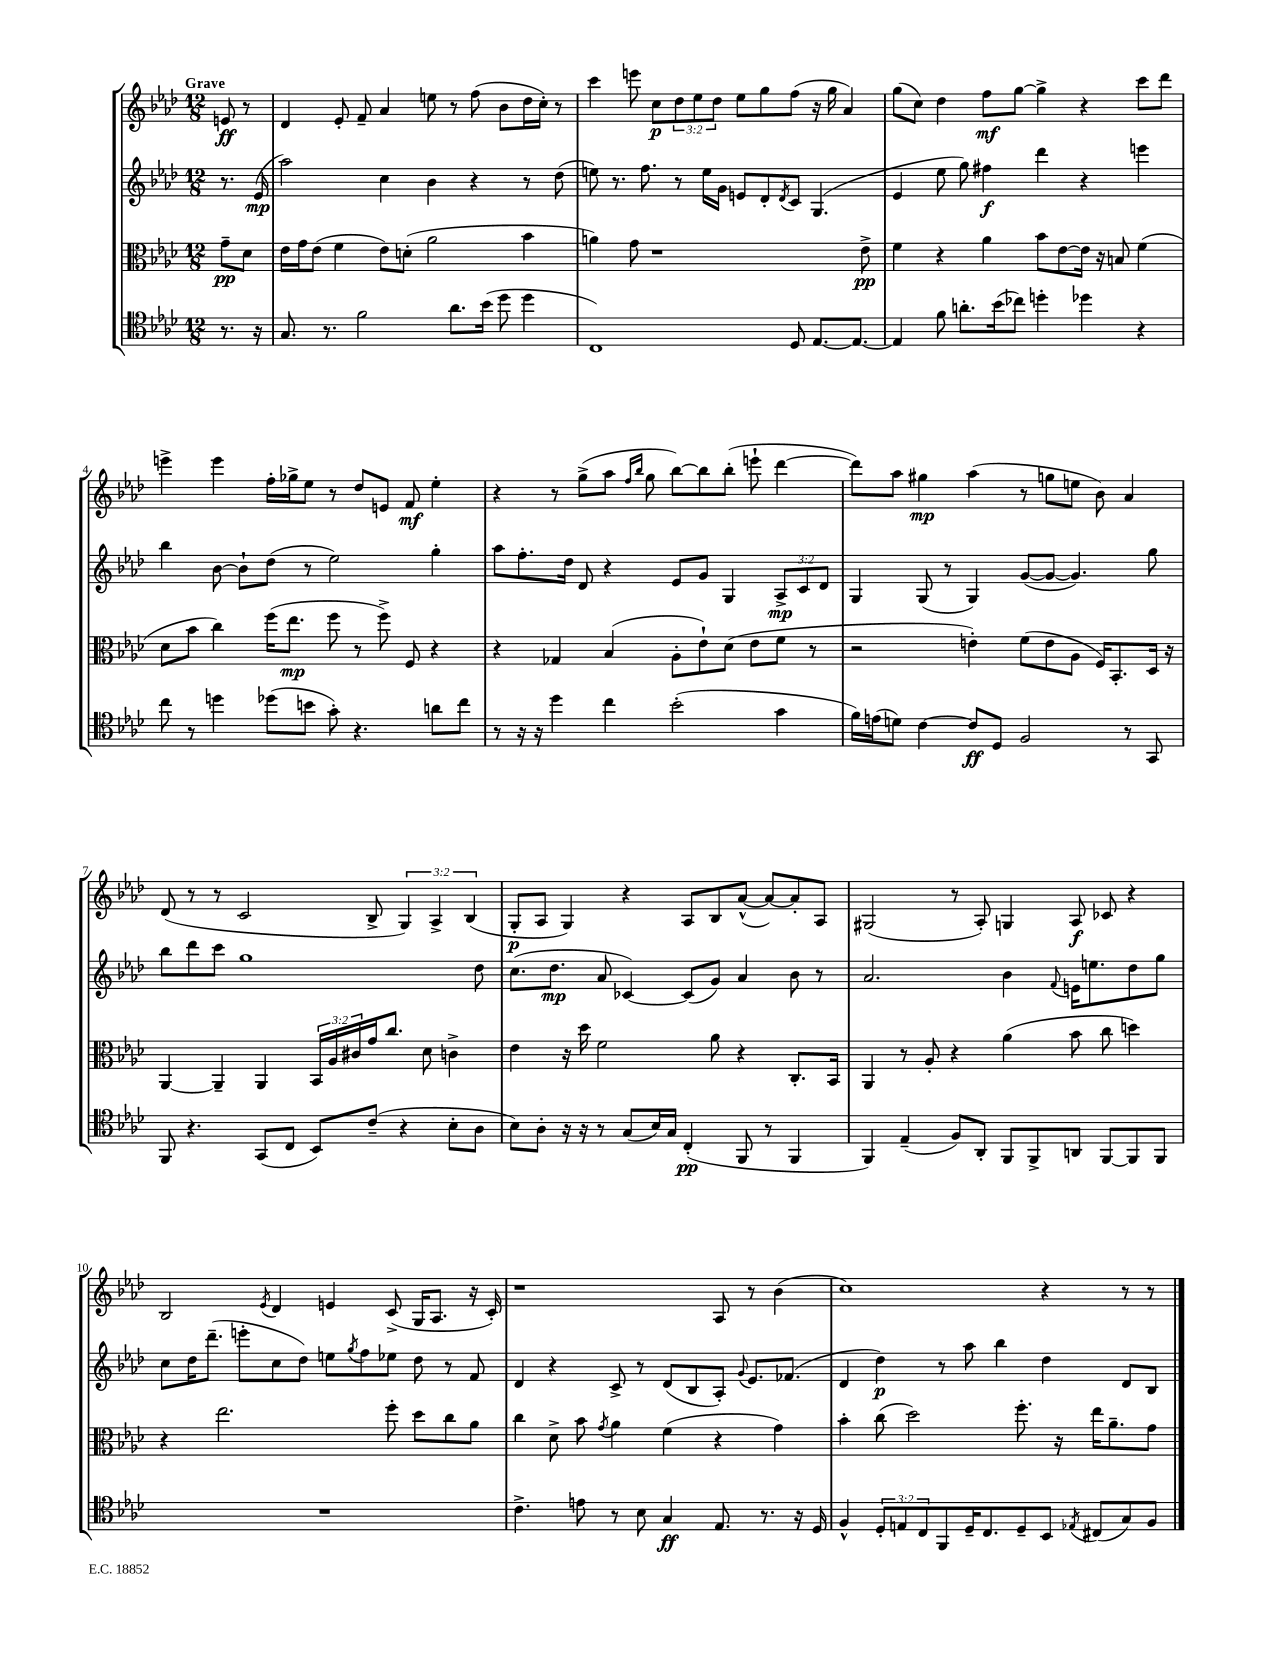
<<
\new StaffGroup <<
\new Staff = "s0" {
    \clef treble \key aes \major \numericTimeSignature \time 12/8 \override Staff.TupletNumber.text = #tuplet-number::calc-fraction-text \partial 4 \tempo "Grave"
    e'8\ff r8 |
    des'4 ees'8-. f'8-- aes'4 e''8 r8 f''8( bes'8 des''16 c''16-.) r8 |
    c'''4 e'''8 c''8\p \tuplet 3/2 { des''8 ees''8 des''8 } ees''8 g''8 f''8( r16 g''16 aes'4) |
    g''8( c''8) des''4 f''8\mf g''8~ g''4-> r4 c'''8 des'''8 |
    e'''4-> e'''4 f''16-. ges''16-> ees''8 r8 des''8 e'8 f'8\mf ees''4-. |
    r4 r8 g''8->( aes''8 \grace { f''16 bes''16 } g''8 bes''8~) bes''8 bes''8-.( e'''8-! des'''4~ |
    des'''8) aes''8 gis''4\mp aes''4( r8 g''8 e''8 bes'8) aes'4 |
    des'8( r8 r8 c'2 bes8-> \tuplet 3/2 { g4) aes4-> bes4( } |
    g8-.\p aes8 g4) r4 aes8 bes8 aes'8~-^( aes'8~) aes'8-. aes8 |
    gis2( r8 aes8-.) g4 aes8\f ces'8 r4 |
    bes2 \acciaccatura { ees'8 } des'4 e'4 c'8->( g16 aes8. r16 c'16-.) |
    r1 aes8 r8 bes'4( |
    c''1) r4 r8 r8 \bar "|." |
}
\new Staff = "s1" {
    \clef treble \key aes \major \numericTimeSignature \time 12/8 \override Staff.TupletNumber.text = #tuplet-number::calc-fraction-text \partial 4
    r8. ees'16\mp( |
    aes''2) c''4 bes'4 r4 r8 des''8( |
    e''8) r8. f''8. r8 e''16 g'16 e'8 des'8-. \acciaccatura { des'8 } c'8 g4.( |
    ees'4 ees''8 g''8) fis''4\f des'''4 r4 e'''4 |
    bes''4 bes'8~ bes'8-! des''8( r8 ees''2) g''4-. |
    aes''8 f''8.-. des''16 des'8 r4 ees'8 g'8 g4 \tuplet 3/2 { aes8->\mp c'8 des'8 } |
    g4 g8( r8 g4) g'8~( g'8~ g'4.) g''8 |
    bes''8 des'''8 c'''8 g''1 des''8 |
    c''8.( des''8.\mp aes'8 ces'4~) ces'8( g'8) aes'4 bes'8 r8 |
    aes'2. bes'4 \appoggiatura { f'8 } e'16 e''8. des''8 g''8 |
    c''8 des''16 des'''8.--( e'''8-. c''8 des''8) e''8 \acciaccatura { g''8 } f''8 ees''8 des''8 r8 f'8 |
    des'4 r4 c'8-> r8 des'8( bes8 aes8-.) \appoggiatura { g'8 } ees'8. fes'8.( |
    des'4 des''4\p) r8 aes''8 bes''4 des''4 des'8 bes8 \bar "|." |
}
\new Staff = "s2" {
    \clef alto \key aes \major \numericTimeSignature \time 12/8 \override Staff.TupletNumber.text = #tuplet-number::calc-fraction-text \partial 4
    g'8--\pp des'8 |
    ees'16 g'16 ees'8( f'4 ees'8) d'8-.( aes'2 bes'4 |
    a'4) g'8 r1 ees'8->\pp |
    f'4 r4 aes'4 bes'8 ees'8~ ees'16 r16 b8 f'4( |
    des'8 bes'8 c''4) f''16( ees''8.\mp f''8 r8 f''8->) f8 r4 |
    r4 ges4 bes4( aes8-. ees'8-!) des'8( ees'8 f'8 r8 |
    r2 e'4-.) f'8( e'8 aes8 f16) bes,8.-. des16 r16 |
    aes,4~ aes,4-- aes,4 \tuplet 3/2 { bes,16 aes16 cis'16 } g'16 c''8. des'8 c'4-> |
    ees'4 r16 des''16 f'2 aes'8 r4 c8.-. bes,16 |
    aes,4 r8 aes8-. r4 aes'4( bes'8 c''8 d''4) |
    r4 ees''2. f''8-. des''8 c''8 aes'8 |
    c''4 des'8-> bes'8 \acciaccatura { g'8 } aes'4 f'4( r4 g'4) |
    bes'4-. c''8( des''2) f''8.-. r16 ees''16 aes'8.-- g'8 \bar "|." |
}
\new Staff = "s3" {
    \clef tenor \key aes \major \numericTimeSignature \time 12/8 \override Staff.TupletNumber.text = #tuplet-number::calc-fraction-text \partial 4
    r8. r16 |
    g8. r8. f'2 aes'8. bes'16( des''8 des''4 |
    c1) des8 ees8.~ ees8.~ |
    ees4 f'8 a'8.-. bes'16( ces''8) d''4-. des''4 r4 |
    c''8 r8 d''4 des''8( b'8 g'8-.) r4. a'8 c''8 |
    r8 r16 r16 des''4 c''4 bes'2-.( g'4 |
    f'16) e'16( d'8) c'4~ c'8\ff des8 f2 r8 g,8 |
    f,8 r4. g,8( c8 bes,8) c'8--( r4 bes8-. aes8 |
    bes8) aes8-. r16 r16 r8 g8( bes16) g16 c4-.\pp( f,8 r8 f,4 |
    f,4) ees4--( f8) aes,8-. f,8 f,8-> a,8 f,8~ f,8 f,8 |
    R1. |
    c'4.-> e'8 r8 bes8 g4\ff ees8. r8. r16 des16 |
    f4-^ \tuplet 3/2 { des8-. e8 c8 } f,8 des16-- c8. des8-- bes,8 \acciaccatura { ees8 } cis8( g8) f8 \bar "|." |
}
>>
>>
